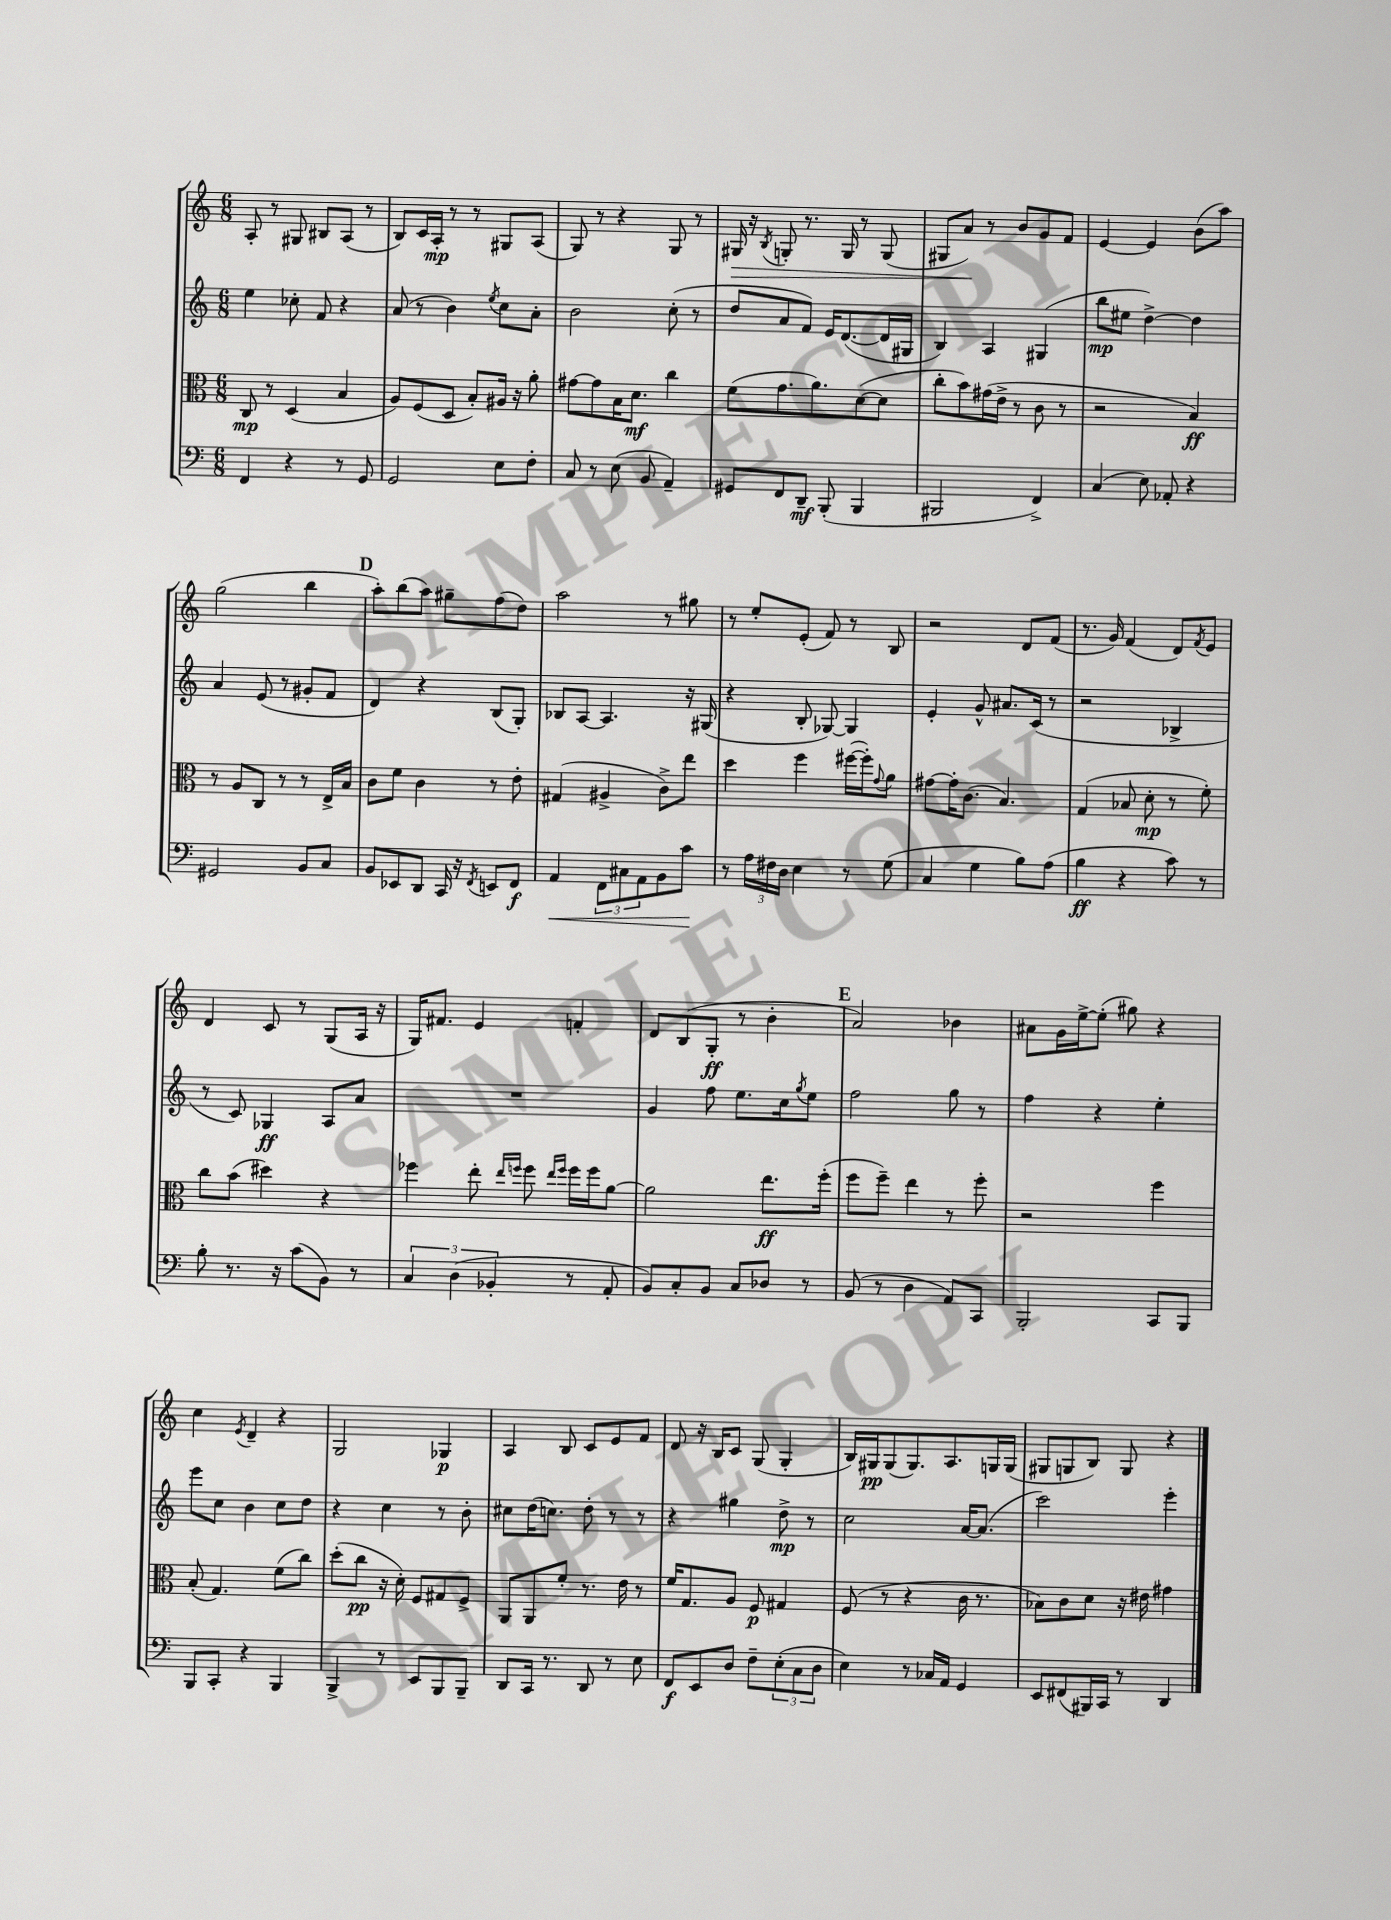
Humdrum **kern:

**kern	**dynam	**kern	**dynam	**kern	**dynam	**kern	**dynam
*part4	*part4	*part3	*part3	*part2	*part2	*part1	*part1
*staff4	*staff4	*staff3	*staff3	*staff2	*staff2	*staff1	*staff1
*clefF4	*	*clefC3	*	*clefG2	*	*clefG2	*
*k[]	*	*k[]	*	*k[]	*	*k[]	*
*M6/8	*	*M6/8	*	*M6/8	*	*M6/8	*
=22	=22	=22	=22	=22	=22	=22	=22
4FF/	.	8C/	mp	4ee\	.	8A'/	.
.	.	8r	.	.	.	8r	.
4r	.	(4D/	.	8cc-X'\	.	8G#X/	.
.	.	.	.	8f/	.	8B#X/L	.
8r	.	4B/	.	4r	.	(8A/J	.
8GG/	.	.	.	.	.	8r	.
=23	=23	=23	=23	=23	=23	=23	=23
2GG/	.	8A/L)	.	(8a/	.	8B/L)	.
.	.	(8F/	.	8r	.	16c/L	.
.	.	.	.	.	.	16A'/JJ	mp
.	.	8D/J	.	4b\)	.	8r	.
.	.	8B'/L)	.	.	.	8r	.
.	.	.	.	8qee/	.	.	.
8E\L	.	16A#X/Jk	.	8cc\L	.	8G#X/L	.
.	.	16r	.	.	.	.	.
8F'\J	.	8a'\	.	8a'\J	.	(8A/J	.
=24	=24	=24	=24	=24	=24	=24	=24
8C/	.	[8g#X\L	.	2b\	.	8G/)	.
8r	.	8g#\]	.	.	.	8r	.
(8E\	.	16B\K	.	.	.	4r	.
.	.	8.d\J	mf	.	.	.	.
8BB/	.	.	.	.	.	.	.
4AA~/)	.	4cc\	.	(8cc'\	.	8G/	.
.	.	.	.	8r	.	8r	.
=25	=25	=25	=25	=25	=25	=25	=25
!	!	!	!	!	!	!	!LO:HP:b
8GG#X/L	.	(8f\L	.	8dd/L	.	16G#X/	>
.	.	.	.	.	.	16r	.
.	.	.	.	.	.	8qB/	.
8FF/	.	8.g\	.	8a/	.	8Gn'/	.
8DD~/J	mf	.	.	8f/J)	.	8.r	.
.	.	8.a\)	.	.	.	.	.
(8BBB'/	.	.	.	16e/KL	.	.	.
.	.	.	.	([8.d/	.	16G/	.
4BBB/	.	([8d\	.	.	.	8r	.
.	.	8d\J]	.	16d/L]	.	(8G/	.
.	.	.	.	16G#X/JJ	.	.	.
=26	=26	=26	=26	=26	=26	=26	=26
2BBB#X/	.	8cc'\L	.	4B/)	.	8G#X/L	.
.	.	8b\)	.	.	.	8a/J)	.
.	.	(16g#X\L	.	4A/	.	8r	]
.	.	16e^\JJ	.	.	.	.	.
.	.	8r	.	.	.	8b/L	.
4FF^/)	.	8c\	.	(4G#X/	.	8g/	.
.	.	8r	.	.	.	8f/J	.
=27	=27	=27	=27	=27	=27	=27	=27
(4C/	.	2r	.	8bb\L	mp	[4e/	.
.	.	.	.	8ee#X\J	.	.	.
8E\)	.	.	.	[4dd^\)	.	4e/]	.
8AA-X'/	.	.	.	.	.	.	.
4r	.	4B/)	ff	4dd\]	.	(8b\L	.
.	.	.	.	.	.	8aa\J)	.
!!LO:LB:g=z
=28	=28	=28	=28	=28	=28	=28	=28
2GG#X/	.	8r	.	4a/	.	(2gg\	.
.	.	8A/L	.	.	.	.	.
.	.	8C/J	.	(8e/	.	.	.
.	.	8r	.	8r	.	.	.
8BB/L	.	8r	.	8g#X'/L	.	4bb\	.
8C/J	.	16E^/LL	.	8f/J	.	.	.
.	.	16B/JJ	.	.	.	.	.
!!LO:REH:place=s1:t=D
=29	=29	=29	=29	=29	=29	=29	=29
8BB/L	.	8c\L	.	4d/)	.	8aa'\L)	.
8EE-X/	.	8f\J	.	.	.	(8bb\	.
8DD/J	.	4c\	.	4r	.	8aa\J)	.
16CC/	.	.	.	.	.	8gg#X~\L	.
16r	.	.	.	.	.	.	.
8qFF/	.	.	.	.	.	.	.
8EEn/L	.	8r	.	(8B/L	.	(8ff\	.
8FF/J	f	8e'\	.	8G'/J)	.	8dd\J)	.
=30	=30	=30	=30	=30	=30	=30	=30
!	!LO:HP:b	!	!	!	!	!	!
4AA/	<	(4G#X/	.	8B-X/L	.	2aa\	.
.	.	.	.	[8A/J	.	.	.
12FF\L	.	4A#X^/	.	4.A/]	.	.	.
12C#X\	.	.	.	.	.	.	.
12AA\	.	.	.	.	.	.	.
8BB\	.	8c^\L)	.	.	.	8r	.
8c\J	.	8ee\J	.	16r	.	8gg#X\	.
.	.	.	.	(16G#X/	.	.	.
.	[	.	.	.	.	.	.
=31	=31	=31	=31	=31	=31	=31	=31
8r	.	4dd\	.	4r	.	8r	.
24A\LL	.	.	.	.	.	8ee'/L	.
24F#X\	.	.	.	.	.	.	.
24D\JJ	.	.	.	.	.	.	.
4E\	.	4ff\	.	8B'/	.	(8e'/J	.
.	.	.	.	[8G-X/)	.	8f/)	.
8r	.	([16ff#X\LL	.	4G-/]	.	8r	.
.	.	16ff#'\J])	.	.	.	.	.
.	.	8qqg/	.	.	.	.	.
(8G\	.	8a\J	.	.	.	8B/	.
=32	=32	=32	=32	=32	=32	=32	=32
4C/	.	[8g#X\L	.	4e'/	.	2r	.
.	.	16g#'\K]	.	.	.	.	.
.	.	(8.c\J	.	.	.	.	.
4G\	.	.	.	8g^^/	.	.	.
.	.	4.B/)	.	8.a#X/L	.	.	.
8B\L)	.	.	.	.	.	8d/L	.
.	.	.	.	(16c/Jk	.	.	.
(8A\J	.	.	.	8r	.	(8f/J	.
=33	=33	=33	=33	=33	=33	=33	=33
4B\	ff	(4G/	.	2r	.	8.r	.
.	.	.	.	.	.	16g/)	.
4r	.	8B-X/	.	.	.	(4f/	.
.	.	8d'\	mp	.	.	.	.
8c\)	.	8r	.	4B-X^/	.	8d/L)	.
.	.	.	.	.	.	8qf/	.
8r	.	8f'\)	.	.	.	8e/J	.
!!LO:LB:g=z
=34	=34	=34	=34	=34	=34	=34	=34
8B'\	.	8cc\L	.	8r	.	4d/	.
8.r	.	(8b\J	.	8c/)	.	.	.
.	.	4dd#X\)	.	4G-X/	ff	8c/	.
16r	.	.	.	.	.	.	.
(8c\L	.	.	.	.	.	8r	.
8BB\J)	.	4r	.	8A/L	.	(8G/L	.
8r	.	.	.	8a/J	.	16A/Jk	.
.	.	.	.	.	.	16r	.
=35	=35	=35	=35	=35	=35	=35	=35
6C/	.	4ff-X\	.	2.r	.	16G/KL)	.
.	.	.	.	.	.	8.f#X/J	.
(6D\	.	.	.	.	.	.	.
.	.	8ee'\	.	.	.	4e/	.
6BB-X'/	.	.	.	.	.	.	.
.	.	16qqee/LL	.	.	.	.	.
.	.	16qqffn/JJ	.	.	.	.	.
.	.	8ff\	.	.	.	.	.
.	.	16qqee/LL	.	.	.	.	.
.	.	16qqff/JJ	.	.	.	.	.
8r	.	16ff\LL	.	.	.	4fn'/	.
.	.	16ff\J	.	.	.	.	.
8AA'/	.	[8a\J	.	.	.	.	.
=36	=36	=36	=36	=36	=36	=36	=36
8BB/L)	.	2a\]	.	4g/	.	8d/L	.
8C'/	.	.	.	.	.	(8B/	.
8BB/J	.	.	.	8ff\	.	8G'/J	ff
8C/L	.	.	.	8.ee\L	.	8r	.
8D-X/J	.	8.ee\L	ff	.	.	4b'\	.
.	.	.	.	16cc\k	.	.	.
.	.	.	.	8qgg/	.	.	.
8r	.	.	.	8ee\J	.	.	.
.	.	(16ff'\Jk	.	.	.	.	.
!!LO:REH:place=s1:t=E
=37	=37	=37	=37	=37	=37	=37	=37
(8BB/	.	8ff\L	.	2ff\	.	2a/)	.
8r	.	8ff~\J)	.	.	.	.	.
4D\	.	4ee\	.	.	.	.	.
8AA/L)	.	8r	.	8gg\	.	4b-X\	.
8CC/J	.	8ff'\	.	8r	.	.	.
=38	=38	=38	=38	=38	=38	=38	=38
2BBB'/	.	2r	.	4ff\	.	8a#X\L	.
.	.	.	.	.	.	16g\L	.
.	.	.	.	.	.	[16ee^\J	.
.	.	.	.	4r	.	(8ee'\J]	.
.	.	.	.	.	.	8gg#X\)	.
8CC/L	.	4ff\	.	4ee'\	.	4r	.
8BBB/J	.	.	.	.	.	.	.
!!LO:LB:g=z
=39	=39	=39	=39	=39	=39	=39	=39
8BBB/L	.	(8B'/	.	8eee\L	.	4cc\	.
8CC'/J	.	4.G/)	.	8cc\J	.	.	.
.	.	.	.	.	.	8qe/	.
4r	.	.	.	4b\	.	4d~/	.
4BBB/	.	(8f\L	.	8cc\L	.	4r	.
.	.	8cc\J)	.	8dd\J	.	.	.
=40	=40	=40	=40	=40	=40	=40	=40
4BBB^/	.	(8dd'\L	.	4r	.	2G/	.
.	.	8cc\J	pp	.	.	.	.
8r	.	16r	.	4cc\	.	.	.
.	.	16d'\)	.	.	.	.	.
8EE/L	.	8F/L	.	.	.	.	.
8BBB/	.	8G#X/	.	8r	.	4G-X/	p
8BBB~/J	.	8F^/J	.	8b'\	.	.	.
=41	=41	=41	=41	=41	=41	=41	=41
8DD/L	.	8AA/L	.	8cc#X\L	.	4A/	.
16CC/Jk	.	8AA/	.	(16dd\K	.	.	.
8.r	.	.	.	8.ccn\J)	.	.	.
.	.	8f'/J	.	.	.	8B/	.
8DD/	.	8.r	.	8dd'\	.	8c/L	.
8r	.	.	.	8r	.	8e/	.
.	.	16e\	.	.	.	.	.
8E\	.	8r	.	8r	.	8f/J	.
=42	=42	=42	=42	=42	=42	=42	=42
8FF/L	f	16f/KL	.	4r	.	8d/	.
.	.	8.G/	.	.	.	.	.
8EE/	.	.	.	.	.	16r	.
.	.	.	.	.	.	16B/KL	.
8D/J	.	8A/J	.	4gg#X\	.	8c/J	.
8F~\L	.	8F/	p	.	.	(8G/	.
(12E'\	.	4G#X/	.	8dd^\	mp	4G'/	.
12C\	.	.	.	.	.	.	.
.	.	.	.	8r	.	.	.
12D\J	.	.	.	.	.	.	.
=43	=43	=43	=43	=43	=43	=43	=43
4E\)	.	(8F/	.	2cc\	.	16B/LL)	.
.	.	.	.	.	.	16G#X/J	pp
.	.	8r	.	.	.	(8G#/	.
8r	.	4r	.	.	.	8.G#/)	.
16C-X/LL	.	.	.	.	.	.	.
16AA/JJ	.	.	.	.	.	8.A/	.
4GG/	.	16c\	.	[16a/KL	.	.	.
.	.	8.r	.	(8.a/J]	.	.	.
.	.	.	.	.	.	16Gn/L	.
.	.	.	.	.	.	(16G/JJ	.
=44	=44	=44	=44	=44	=44	=44	=44
8EE/L	.	8B-X\L)	.	2ccc\)	.	8G#X/L	.
(8FF#X/	.	8c\	.	.	.	8Gn/	.
16BBB#X/L)	.	8d\J	.	.	.	8B/J)	.
16CC/JJ	.	.	.	.	.	.	.
8r	.	16r	.	.	.	8G/	.
.	.	16e#X\	.	.	.	.	.
4DD/	.	4g#X\	.	4eee'\	.	4r	.
==	==	==	==	==	==	==	==
*-	*-	*-	*-	*-	*-	*-	*-
